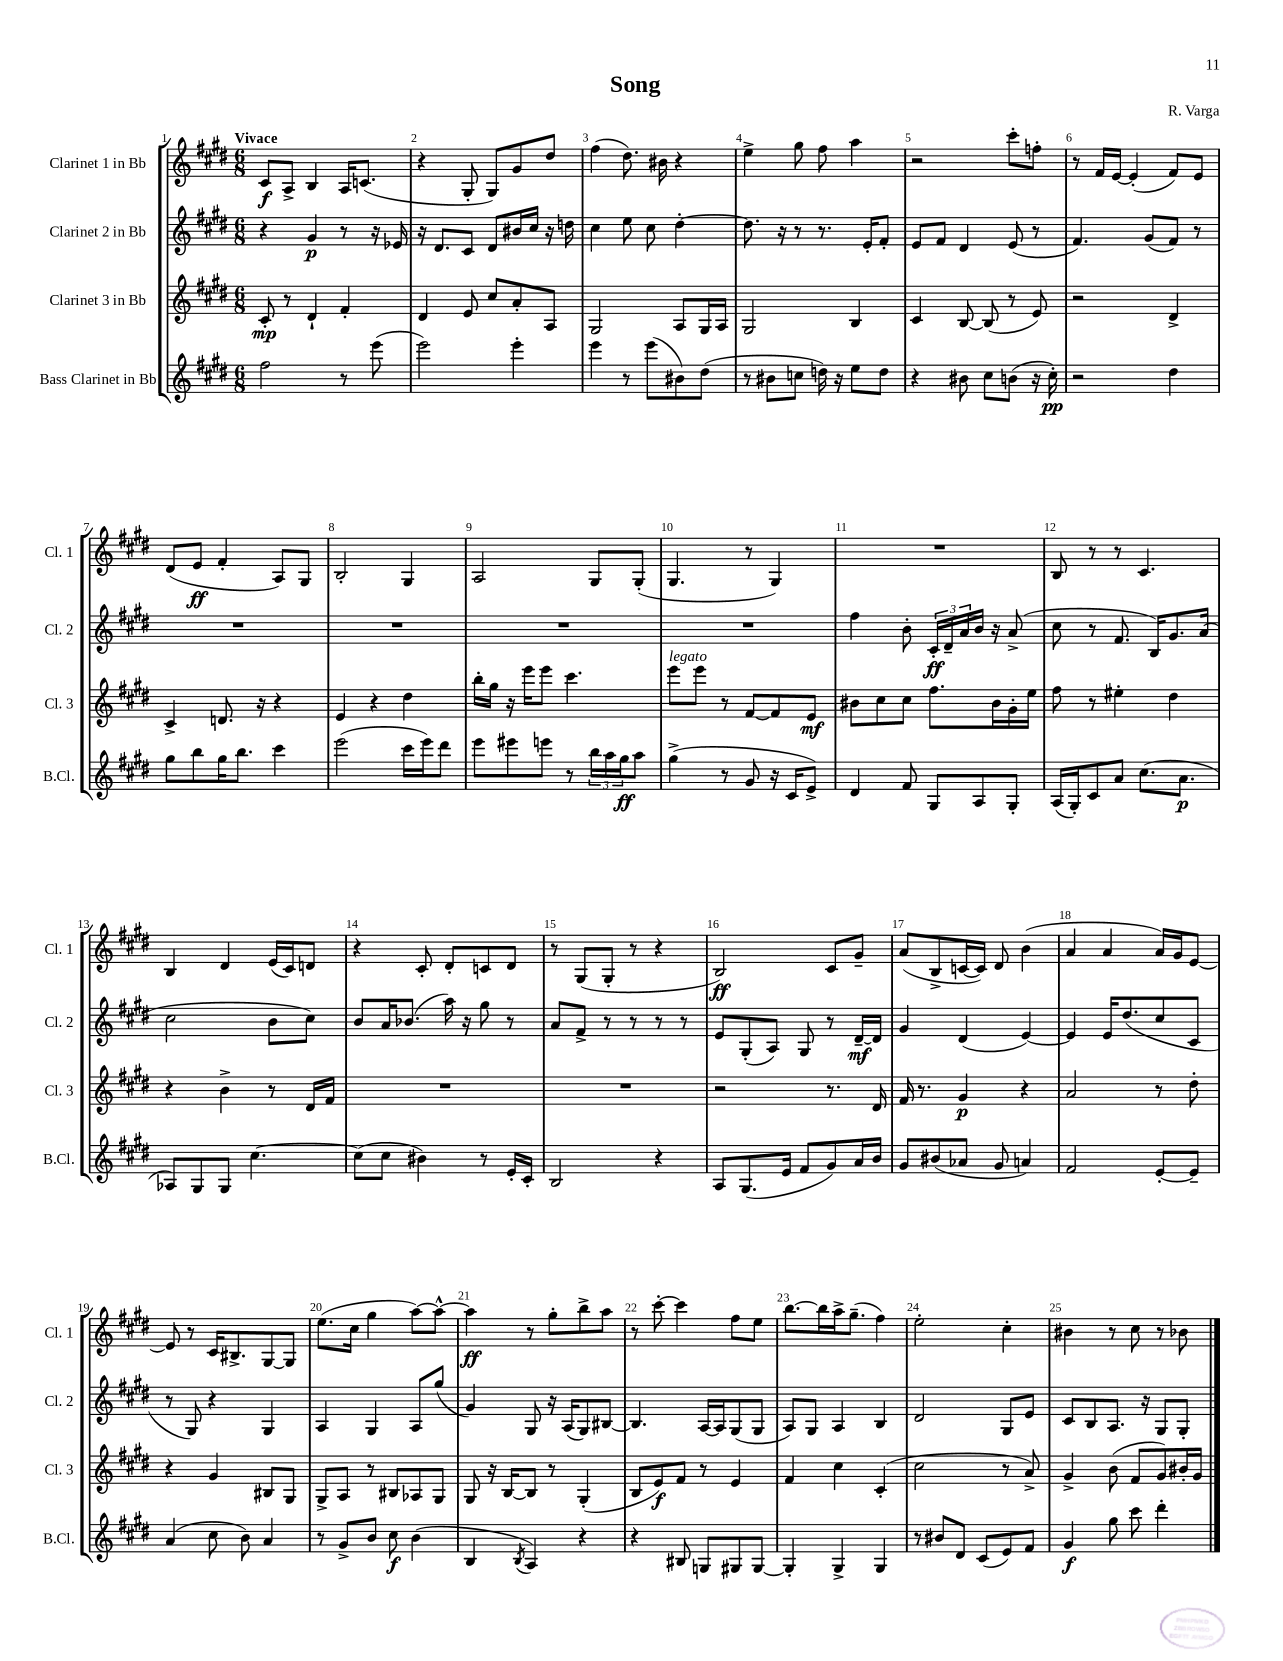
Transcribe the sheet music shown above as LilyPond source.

\header { title = "Song" composer = "R. Varga" }
<<
\new StaffGroup <<
\new Staff = "s0" \with { instrumentName = "Clarinet 1 in Bb" shortInstrumentName = "Cl. 1" } {
    \clef treble \key e \major \numericTimeSignature \time 6/8 \tempo "Vivace"
    cis'8\f a8-> b4 a16 c'8.( |
    r4 gis8-. gis8) gis'8 dis''8 |
    fis''4( dis''8.) bis'16 r4 |
    e''4-> gis''8 fis''8 a''4 |
    r2 cis'''8-. f''8-. |
    r8 fis'16 e'16~ e'4-.( fis'8) e'8 |
    dis'8( e'8\ff fis'4-. a8) gis8 |
    b2-. gis4 |
    a2 gis8 gis8-.( |
    gis4. r8 gis4) |
    R2. |
    b8 r8 r8 cis'4. |
    b4 dis'4 e'16( cis'16) d'8 |
    r4 cis'8-. dis'8-. c'8 dis'8 |
    r8 gis8( gis8-. r8 r4 |
    b2\ff) cis'8 gis'8-- |
    a'8( b8-> c'16~ c'16) dis'8 b'4( |
    a'4 a'4 a'16) gis'16 e'8~ |
    e'8 r8 cis'16 bis8.-> gis8~ gis8 |
    e''8.( cis''16 gis''4 a''8~) a''8~-^ |
    a''4\ff r8 gis''8-. b''8-> a''8 |
    r8 cis'''8~-. cis'''4 fis''8 e''8 |
    b''8.~ b''16 a''16-> gis''8.--( fis''4) |
    e''2-. cis''4-. |
    bis'4 r8 cis''8 r8 bes'8 \bar "|." |
}
\new Staff = "s1" \with { instrumentName = "Clarinet 2 in Bb" shortInstrumentName = "Cl. 2" } {
    \clef treble \key e \major \numericTimeSignature \time 6/8
    r4 gis'4\p r8 r16 ees'16 |
    r16 dis'8. cis'8 dis'8 bis'16 cis''16 r16 d''16 |
    cis''4 e''8 cis''8 dis''4~-. |
    dis''8. r16 r8 r8. e'16-. fis'8-. |
    e'8 fis'8 dis'4 e'8( r8 |
    fis'4.) gis'8( fis'8) r8 |
    R2. |
    R2. |
    R2. |
    R2. |
    fis''4 b'8-. \tuplet 3/2 { cis'16-.\ff dis'16-- a'16 } b'16 r16 a'8->( |
    cis''8 r8 fis'8. b16) gis'8. a'16( |
    cis''2 b'8 cis''8) |
    b'8 a'16 bes'8.( a''16) r16 gis''8 r8 |
    a'8 fis'8-> r8 r8 r8 r8 |
    e'8 gis8-.( a8) gis8 r8 dis'16~--\mf dis'16 |
    gis'4 dis'4( e'4~) |
    e'4 e'16 dis''8.( cis''8 cis'8 |
    r8 gis8) r4 gis4 |
    a4 gis4 a8 gis''8( |
    gis'4) gis8 r16 a16( gis8) bis8~ |
    bis4. a16~ a16 gis8( gis8 |
    a8) gis8 a4 b4 |
    dis'2 gis8 e'8 |
    cis'8 b8 a8. r16 gis8 gis8-. \bar "|." |
}
\new Staff = "s2" \with { instrumentName = "Clarinet 3 in Bb" shortInstrumentName = "Cl. 3" } {
    \clef treble \key e \major \numericTimeSignature \time 6/8
    cis'8-.\mp r8 dis'4-! fis'4-. |
    dis'4 e'8 cis''8 a'8-. a8 |
    gis2 a8 gis16 a16 |
    gis2 b4 |
    cis'4 b8~ b8( r8 e'8) |
    r2 dis'4-> |
    cis'4-> d'8. r16 r4 |
    e'4 r4 dis''4 |
    b''16-. gis''16 r16 e'''16 e'''8 cis'''4. |
    e'''8^\markup { \italic "legato" } e'''8 r8 fis'8~ fis'8 e'8\mf |
    bis'8 cis''8 cis''8 fis''8. bis'16 gis'16-. e''16 |
    fis''8 r8 eis''4-. dis''4 |
    r4 b'4-> r8 dis'16 fis'16 |
    R2. |
    R2. |
    r2 r8. dis'16 |
    fis'16 r8. gis'4\p r4 |
    a'2 r8 dis''8-. |
    r4 gis'4 bis8 gis8 |
    gis8-> a8 r8 bis8 aes8 gis8 |
    gis8 r16 b16~ b8 r8 gis4-.( |
    b8 e'8\f) fis'8 r8 e'4 |
    fis'4 cis''4 cis'4-.( |
    cis''2 r8 a'8->) |
    gis'4-> b'8( fis'8 gis'8) bis'16-. gis'16 \bar "|." |
}
\new Staff = "s3" \with { instrumentName = "Bass Clarinet in Bb" shortInstrumentName = "B.Cl." } {
    \clef treble \key e \major \numericTimeSignature \time 6/8
    fis''2 r8 e'''8( |
    e'''2) e'''4-. |
    e'''4 r8 e'''8( bis'8) dis''8( |
    r8 bis'8 c''8 d''16) r16 e''8 d''8 |
    r4 bis'8 cis''8 b'8( r16 cis''16-.\pp) |
    r2 dis''4 |
    gis''8 b''8 gis''16 b''8. cis'''4 |
    e'''2( cis'''16 e'''16) dis'''8 |
    e'''8 eis'''8 e'''8 r8 \tuplet 3/2 { b''16 a''16 gis''16\ff } a''8 |
    gis''4->( r8 gis'8 r16 cis'16 e'8->) |
    dis'4 fis'8 gis8 a8 gis8-. |
    a16( gis16-.) cis'8 a'8 cis''8.( a'8.\p |
    aes8) gis8 gis8 cis''4.~ |
    cis''8( cis''8 bis'4) r8 e'16-. cis'16-. |
    b2 r4 |
    a8 gis8.( e'16 fis'8 gis'8) a'16 b'16 |
    gis'8 bis'8( aes'8 gis'8 a'4) |
    fis'2 e'8~-. e'8-- |
    a'4( cis''8 b'8) a'4 |
    r8 gis'8-> b'8 cis''8\f b'4( |
    b4 \acciaccatura { b8 } a4) r4 |
    r4 bis8 g8 gis8 gis8~ |
    gis4-. gis4-> gis4 |
    r8 bis'8 dis'8 cis'8( e'8) fis'8 |
    gis'4\f gis''8 cis'''8 dis'''4-. \bar "|." |
}
>>
>>
\layout { \context { \Score \override BarNumber.break-visibility = ##(#f #t #t) barNumberVisibility = #all-bar-numbers-visible } }
